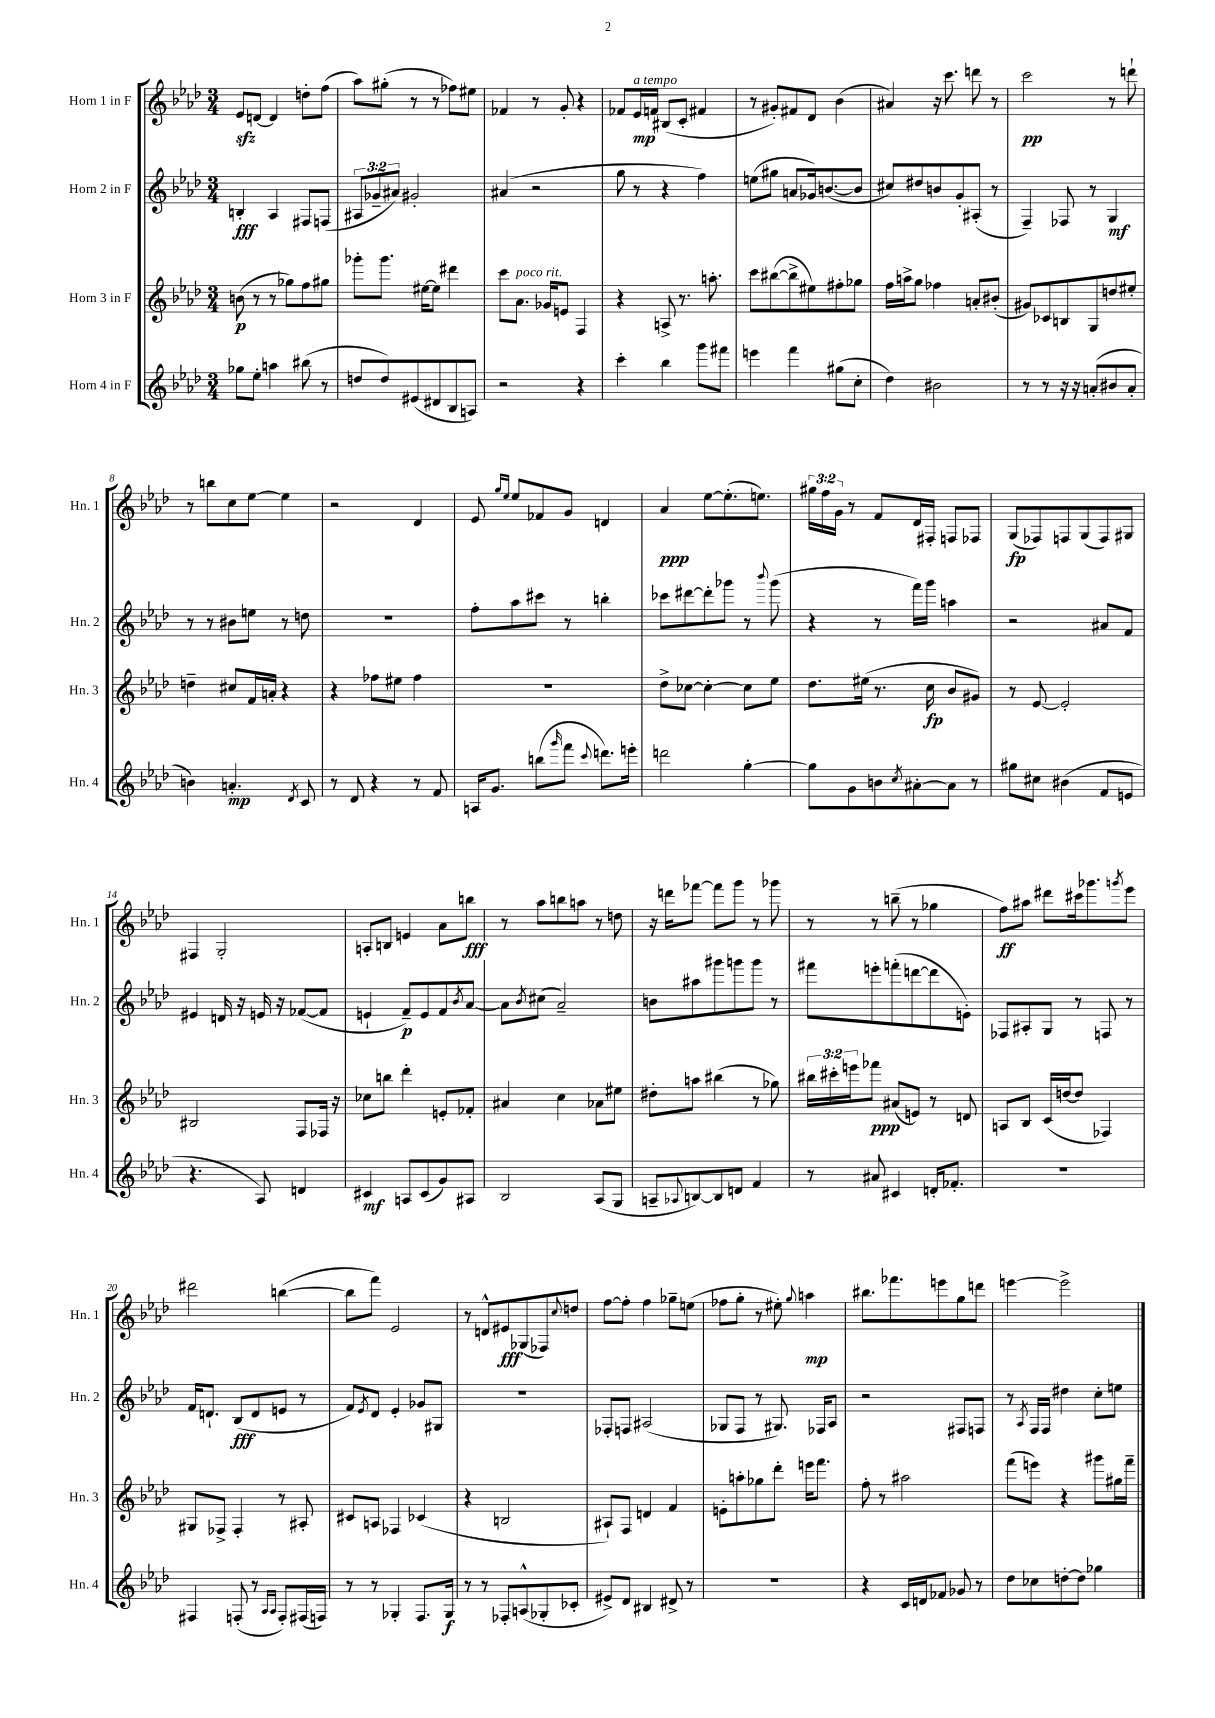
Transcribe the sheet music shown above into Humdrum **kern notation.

**kern	**dynam	**kern	**dynam	**kern	**dynam	**kern	**dynam
*part4	*part4	*part3	*part3	*part2	*part2	*part1	*part1
*staff4	*staff4	*staff3	*staff3	*staff2	*staff2	*staff1	*staff1
*I"Horn 4 in F	*	*I"Horn 3 in F	*	*I"Horn 2 in F	*	*I"Horn 1 in F	*
*I'Hn. 4	*	*I'Hn. 3	*	*I'Hn. 2	*	*I'Hn. 1	*
*clefG2	*	*clefG2	*	*clefG2	*	*clefG2	*
*k[b-e-a-d-]	*	*k[b-e-a-d-]	*	*k[b-e-a-d-]	*	*k[b-e-a-d-]	*
*M3/4	*	*M3/4	*	*M3/4	*	*M3/4	*
=1	=1	=1	=1	=1	=1	=1	=1
8gg-X\L	.	(8bn\	p	4Bn'/	fff	8e-zz/L	.
8ee-'\J	.	8r	.	.	.	[8dn/J	.
4aan\	.	8r	.	4A-/	.	4d/]	.
.	.	8gg-X\L)	.	.	.	.	.
(8bb#X\	.	8ff\	.	8F#X/L	.	8ddn'\L	.
8r	.	8gg#X\J	.	(8Fn/J	.	(8ff\J	.
=2	=2	=2	=2	=2	=2	=2	=2
8ddn/L	.	8ggg-X'\L	.	12A#X/L	.	8aa-\L)	.
.	.	.	.	12g-X~/	.	.	.
8dd/)	.	8.ggg-\J	.	.	.	(8gg#X'\J	.
.	.	.	.	12a#X/J)	.	.	.
(8e#X/	.	.	.	2g#X'/	.	8r	.
.	.	[16ee#X\KL	.	.	.	.	.
8d#X/	.	8ee#\J]	.	.	.	8r	.
8B-/	.	4ddd#X\	.	.	.	8ff-X\L)	.
8An/J)	.	.	.	.	.	8ee#X\J	.
=3	=3	=3	=3	=3	=3	=3	=3
2r	.	8ccc\L	.	(4a#X/	.	4f-X/	.
!	!	!LO:TX:a:i:t=poco rit.	!	!	!	!	!
.	.	8.a-\J	.	.	.	.	.
.	.	.	.	2r	.	8r	.
.	.	16g-X/KL	.	.	.	.	.
.	.	8en/J	.	.	.	8g'/	.
4r	.	4F/	.	.	.	4r	.
=4	=4	=4	=4	=4	=4	=4	=4
4ccc'\	.	4r	.	8gg\	.	8f-X/L	.
!	!	!	!	!	!	!LO:TX:a:i:t=a tempo	!
.	.	.	.	8r	.	16e-/L	mp
.	.	.	.	.	.	16fn/JJ	.
4bb-\	.	8An^/	.	4r	.	(8B#X/L	.
.	.	8.r	.	.	.	8c'/J	.
8ggg\L	.	.	.	4ff\)	.	4f#X/	.
.	.	8.aan'\	.	.	.	.	.
8fff#X\J	.	.	.	.	.	.	.
=5	=5	=5	=5	=5	=5	=5	=5
4eeen\	.	8ccc\L	.	(8een\L	.	8r	.
.	.	([8bb#X\	.	8gg#X\J	.	8g#X'/L)	.
4fff\	.	8bb#^\]	.	8an/L	.	8f#X/	.
.	.	8ee#X\)	.	16g-X/k)	.	8d-/J	.
.	.	.	.	([8.bn/	.	.	.
(8gg#X\L	.	8ff#X'\	.	.	.	(4b-\	.
8cc'\J	.	8gg-X\J	.	8b/J]	.	.	.
=6	=6	=6	=6	=6	=6	=6	=6
4dd-\)	.	16ff\LL	.	8cc#X/L)	.	4a#X/)	.
.	.	16aan^\J	.	.	.	.	.
.	.	8gg\J	.	8dd#X/	.	.	.
2b#X\	.	4ff-X\	.	8bn/	.	16r	.
.	.	.	.	.	.	8.ccc\	.
.	.	.	.	8g'/	.	.	.
.	.	8an'/L	.	(8A#X'/J	.	8dddn\	.
.	.	(8b#X'/J	.	8r	.	8r	.
=7	=7	=7	=7	=7	=7	=7	=7
8r	.	8g#X/L)	.	4F~/)	.	2ccc\	pp
8r	.	8c-X/	.	.	.	.	.
16r	.	8Bn/	.	8F-X/	.	.	.
16r	.	.	.	.	.	.	.
(8an'/L	.	8G/	.	8r	.	.	.
8b#X/	.	8ddn/	.	4G/	mf	8r	.
8a'/J	.	8ee#X'/J	.	.	.	8dddn`\	.
!!LO:LB:g=z
=8	=8	=8	=8	=8	=8	=8	=8
4bn\)	.	4ddn~\	.	8r	.	8r	.
.	.	.	.	8r	.	8bbn\L	.
4.an'/	mp	8cc#X/L	.	8b#X\L	.	8cc\	.
.	.	16f/L	.	8een\J	.	[8ee-\J	.
.	.	16an'/JJ	.	.	.	.	.
.	.	4r	.	8r	.	4ee-\]	.
8qd-/	.	.	.	.	.	.	.
8c/	.	.	.	8ddn\	.	.	.
=9	=9	=9	=9	=9	=9	=9	=9
8r	.	4r	.	2.r	.	2r	.
8d-/	.	.	.	.	.	.	.
4r	.	8ff-X\L	.	.	.	.	.
.	.	8ee#X\J	.	.	.	.	.
8r	.	4ff-\	.	.	.	4d-/	.
8f/	.	.	.	.	.	.	.
=10	=10	=10	=10	=10	=10	=10	=10
16An/KL	.	2.r	.	8ff'\L	.	8e-/	.
8.g/J	.	.	.	.	.	.	.
.	.	.	.	.	.	16qqgg/LL	.
.	.	.	.	.	.	16qqee-/JJ	.
.	.	.	.	8aa-\	.	8ee-/L	.
(8bbn\L	.	.	.	8ccc#X\J	.	8f-X/	.
16qqggg/	.	.	.	.	.	.	.
8fff\J	.	.	.	8r	.	8g/J	.
8qqccc/	.	.	.	.	.	.	.
8.dddn\L)	.	.	.	4bbn'\	.	4dn/	.
16eeen'\Jk	.	.	.	.	.	.	.
=11	=11	=11	=11	=11	=11	=11	=11
2dddn\	.	8dd-^\L	.	8ccc-X\L	.	4a-/	ppp
.	.	[8cc-X\J	.	[8ddd#X\	.	.	.
.	.	4cc-'\_	.	8ddd#'\]	.	[8ee-\L	.
.	.	.	.	8ggg-X\J	.	(8.ee-'\]	.
[4gg'\	.	8cc-\L]	.	8r	.	.	.
.	.	.	.	.	.	8.een\J)	.
.	.	.	.	8qqbbb-/	.	.	.
.	.	8ee-\J	.	(8ggg-\	.	.	.
=12	=12	=12	=12	=12	=12	=12	=12
8gg\L]	.	8.dd-\L	.	4r	.	24gg#X\LL	.
.	.	.	.	.	.	24ff\	.
.	.	.	.	.	.	24g\JJ	.
8g\	.	.	.	.	.	8r	.
.	.	(16ee#X\Jk	.	.	.	.	.
8bn\	.	8.r	.	8r	.	8f/L	.
8qcc/	.	.	.	.	.	.	.
[8a#X'\	.	.	.	16fff\LL)	.	16d-/L	.
.	.	16cc\	fp	16ggg\JJ	.	16F#X'/JJ	.
8a#\J]	.	8b-/L	.	4aan\	.	8Fn/L	.
8r	.	8g#X/J)	.	.	.	8F-X/J	.
=13	=13	=13	=13	=13	=13	=13	=13
8gg#X\L	.	8r	.	2r	.	(8G/L	fp
8cc#X\J	.	[8e-/	.	.	.	8F-X/)	.
(4b#X\	.	2e-'/]	.	.	.	8Fn/	.
.	.	.	.	.	.	(8G/	.
8f/L	.	.	.	8a#X/L	.	8F/)	.
8en/J	.	.	.	8f/J	.	8G#X/J	.
!!LO:LB:g=z
=14	=14	=14	=14	=14	=14	=14	=14
4.r	.	2B#X/	.	4e#X/	.	4F#X/	.
.	.	.	.	16dn/	.	2G'/	.
.	.	.	.	16r	.	.	.
8A-/)	.	.	.	16en/	.	.	.
.	.	.	.	16r	.	.	.
4dn/	.	8F/L	.	([8f-X/L	.	.	.
.	.	16F-X/Jk	.	8f-/J]	.	.	.
.	.	16r	.	.	.	.	.
=15	=15	=15	=15	=15	=15	=15	=15
4c#X/	mf	8cc-X\L	.	4en`/	.	8An'/L	.
.	.	8bbn\J	.	.	.	8Bn/J	.
8An/L	.	4ddd-'\	.	8f~/L)	p	4en/	.
(8c#/	.	.	.	8e/	.	.	.
8g/)	.	8en'/L	.	8f/	.	8a-\L	.
.	.	.	.	8qb-/	.	.	.
8A#X/J	.	8f-X'/J	.	[8a-/J	.	8bbn\J	fff
=16	=16	=16	=16	=16	=16	=16	=16
2B-/	.	4a#X/	.	8a-\L]	.	8r	.
.	.	.	.	8qb-/	.	.	.
.	.	.	.	(8cc#X\J	.	8aa-\L	.
.	.	4cc\	.	2a-~/)	.	8bbn\	.
.	.	.	.	.	.	8aan\J	.
(8A-/L	.	8a-X\L	.	.	.	8r	.
8G/J	.	8ee#X\J	.	.	.	8ddn\	.
=17	=17	=17	=17	=17	=17	=17	=17
8An~/L	.	8dd#X'\L	.	8bn\L	.	16r	.
.	.	.	.	.	.	16dddn\KL	.
8qqA-X/	.	.	.	.	.	.	.
[8Bn/)	.	8aan\J	.	8aa#X\	.	[8fff-X\J	.
8B/]	.	(4bb#X\	.	8ggg#X\	.	8fff-\L]	.
8dn/J	.	.	.	8gggn\	.	8ggg\J	.
4f/	.	8r	.	8ggg\J	.	8r	.
.	.	8gg-X\)	.	8r	.	8ggg-X\	.
=18	=18	=18	=18	=18	=18	=18	=18
8r	.	24bb#X\LL	.	8fff#X\L	.	8r	.
.	.	24ccc#X'\	.	.	.	.	.
.	.	24eeen\J	.	.	.	.	.
8a#X/	.	8fff-X\J	ppp	8eeen'\	.	8r	.
4c#X/	.	(8a#X/L	.	(8fffn'\	.	(8bbn~\	.
.	.	8en/J)	.	[8dddn\	.	8r	.
16dn'/KL	.	8r	.	8ddd\]	.	4gg-X\	.
8.f-X'/J	.	.	.	.	.	.	.
.	.	8dn/	.	8en'\J)	.	.	.
=19	=19	=19	=19	=19	=19	=19	=19
2.r	.	8An/L	.	8F-X/L	.	8ff\L)	ff
.	.	8B-/J	.	8A#X'/	.	8aa#X\J	.
.	.	(16c/LL	.	8G/J	.	8ddd#X\L	.
.	.	[16ddn/J	.	.	.	.	.
.	.	8dd/J]	.	8r	.	16ccc#X\k	.
.	.	.	.	.	.	8.ggg-X\	.
.	.	4F-X/)	.	8Fn/	.	.	.
.	.	.	.	.	.	8qgggn/	.
.	.	.	.	8r	.	8eee-\J	.
!!LO:LB:g=z
=20	=20	=20	=20	=20	=20	=20	=20
4F#X/	.	8G#X/L	.	16f/KL	.	2ddd#X\	.
.	.	.	.	8.dn`/J	.	.	.
.	.	8F-X^/J	.	.	.	.	.
(8Fn'/	.	4F-'/	.	(8B-/L	fff	.	.
8r	.	.	.	8d/	.	.	.
16qqA-/LL	.	.	.	.	.	.	.
16qqA-/JJ	.	.	.	.	.	.	.
8F'/L)	.	8r	.	8en/J	.	([4bbn\	.
(16F#X/L	.	8A#X'/	.	8r	.	.	.
16Fn/JJ)	.	.	.	.	.	.	.
=21	=21	=21	=21	=21	=21	=21	=21
8r	.	8c#X/L	.	8f/L)	.	8bb\L]	.
.	.	.	.	8qe-/	.	.	.
8r	.	8An/J	.	8d-/J	.	8fff\J)	.
4G-X'/	.	4F-X/	.	4e-'/	.	2e-/	.
8.F/L	.	(4c-X/	.	8g-X/L	.	.	.
.	.	.	.	8G#X/J	.	.	.
16G-/Jk	f	.	.	.	.	.	.
=22	=22	=22	=22	=22	=22	=22	=22
8r	.	4r	.	2.r	.	8r	.
8r	.	.	.	.	.	8dn^^/L	.
8F-X'/L	.	2Bn/	.	.	.	8e#X/	fff
(8An^^/	.	.	.	.	.	(8G-X/	.
8G-X'/	.	.	.	.	.	8F-X/)	.
.	.	.	.	.	.	8qqcc/	.
8c-X'/J	.	.	.	.	.	8ddn/J	.
=23	=23	=23	=23	=23	=23	=23	=23
8e#X^/L)	.	8A#X`/L)	.	8F-X'/L	.	[8ff\L	.
8d-/J	.	8F/J	.	8Fn/J	.	8ff'\J]	.
4B#X/	.	4dn/	.	(2A#X/	.	4ff\	.
8d#X^/	.	4f/	.	.	.	8gg-X~\L	.
8r	.	.	.	.	.	(8een\J	.
=24	=24	=24	=24	=24	=24	=24	=24
2.r	.	8en'\L	.	8G-X/L	.	8ff-X\L	.
.	.	8aan'\	.	8F/J	.	8gg'\J	.
.	.	8gg-X\	.	8r	.	8r	.
.	.	8ddd-'\J	.	8.G#X/)	.	8ee#X'\)	.
.	.	.	.	.	.	8qqgg/	.
.	.	16eeen\KL	.	.	.	4aan\	mp
.	.	8.fff\J	.	16F-X/KL	.	.	.
.	.	.	.	8A-/J	.	.	.
=25	=25	=25	=25	=25	=25	=25	=25
4r	.	8ff'\	.	2r	.	8.bb#X\L	.
.	.	8r	.	.	.	.	.
.	.	.	.	.	.	8.fff-X\	.
16c/LL	.	2aa#X\	.	.	.	.	.
16dn/J	.	.	.	.	.	.	.
8f-X/J	.	.	.	.	.	8eeen\	.
8g-X/	.	.	.	8F#X/L	.	8gg\	.
8r	.	.	.	8Fn/J	.	8dddn\J	.
=26	=26	=26	=26	=26	=26	=26	=26
8dd-\L	.	(8fff\L	.	8r	.	[4eeen\	.
.	.	.	.	8qA-/	.	.	.
8cc-X\	.	8eeen\J)	.	16F/LL	.	.	.
.	.	.	.	16F/JJ	.	.	.
[8ddn'\	.	4r	.	4dd#X\	.	2eee^\]	.
8dd\J]	.	.	.	.	.	.	.
4gg-X\	.	8ggg#X\L	.	8cc'\L	.	.	.
.	.	16gg#X\L	.	8een\J	.	.	.
.	.	16fff~\JJ	.	.	.	.	.
==	==	==	==	==	==	==	==
*-	*-	*-	*-	*-	*-	*-	*-
